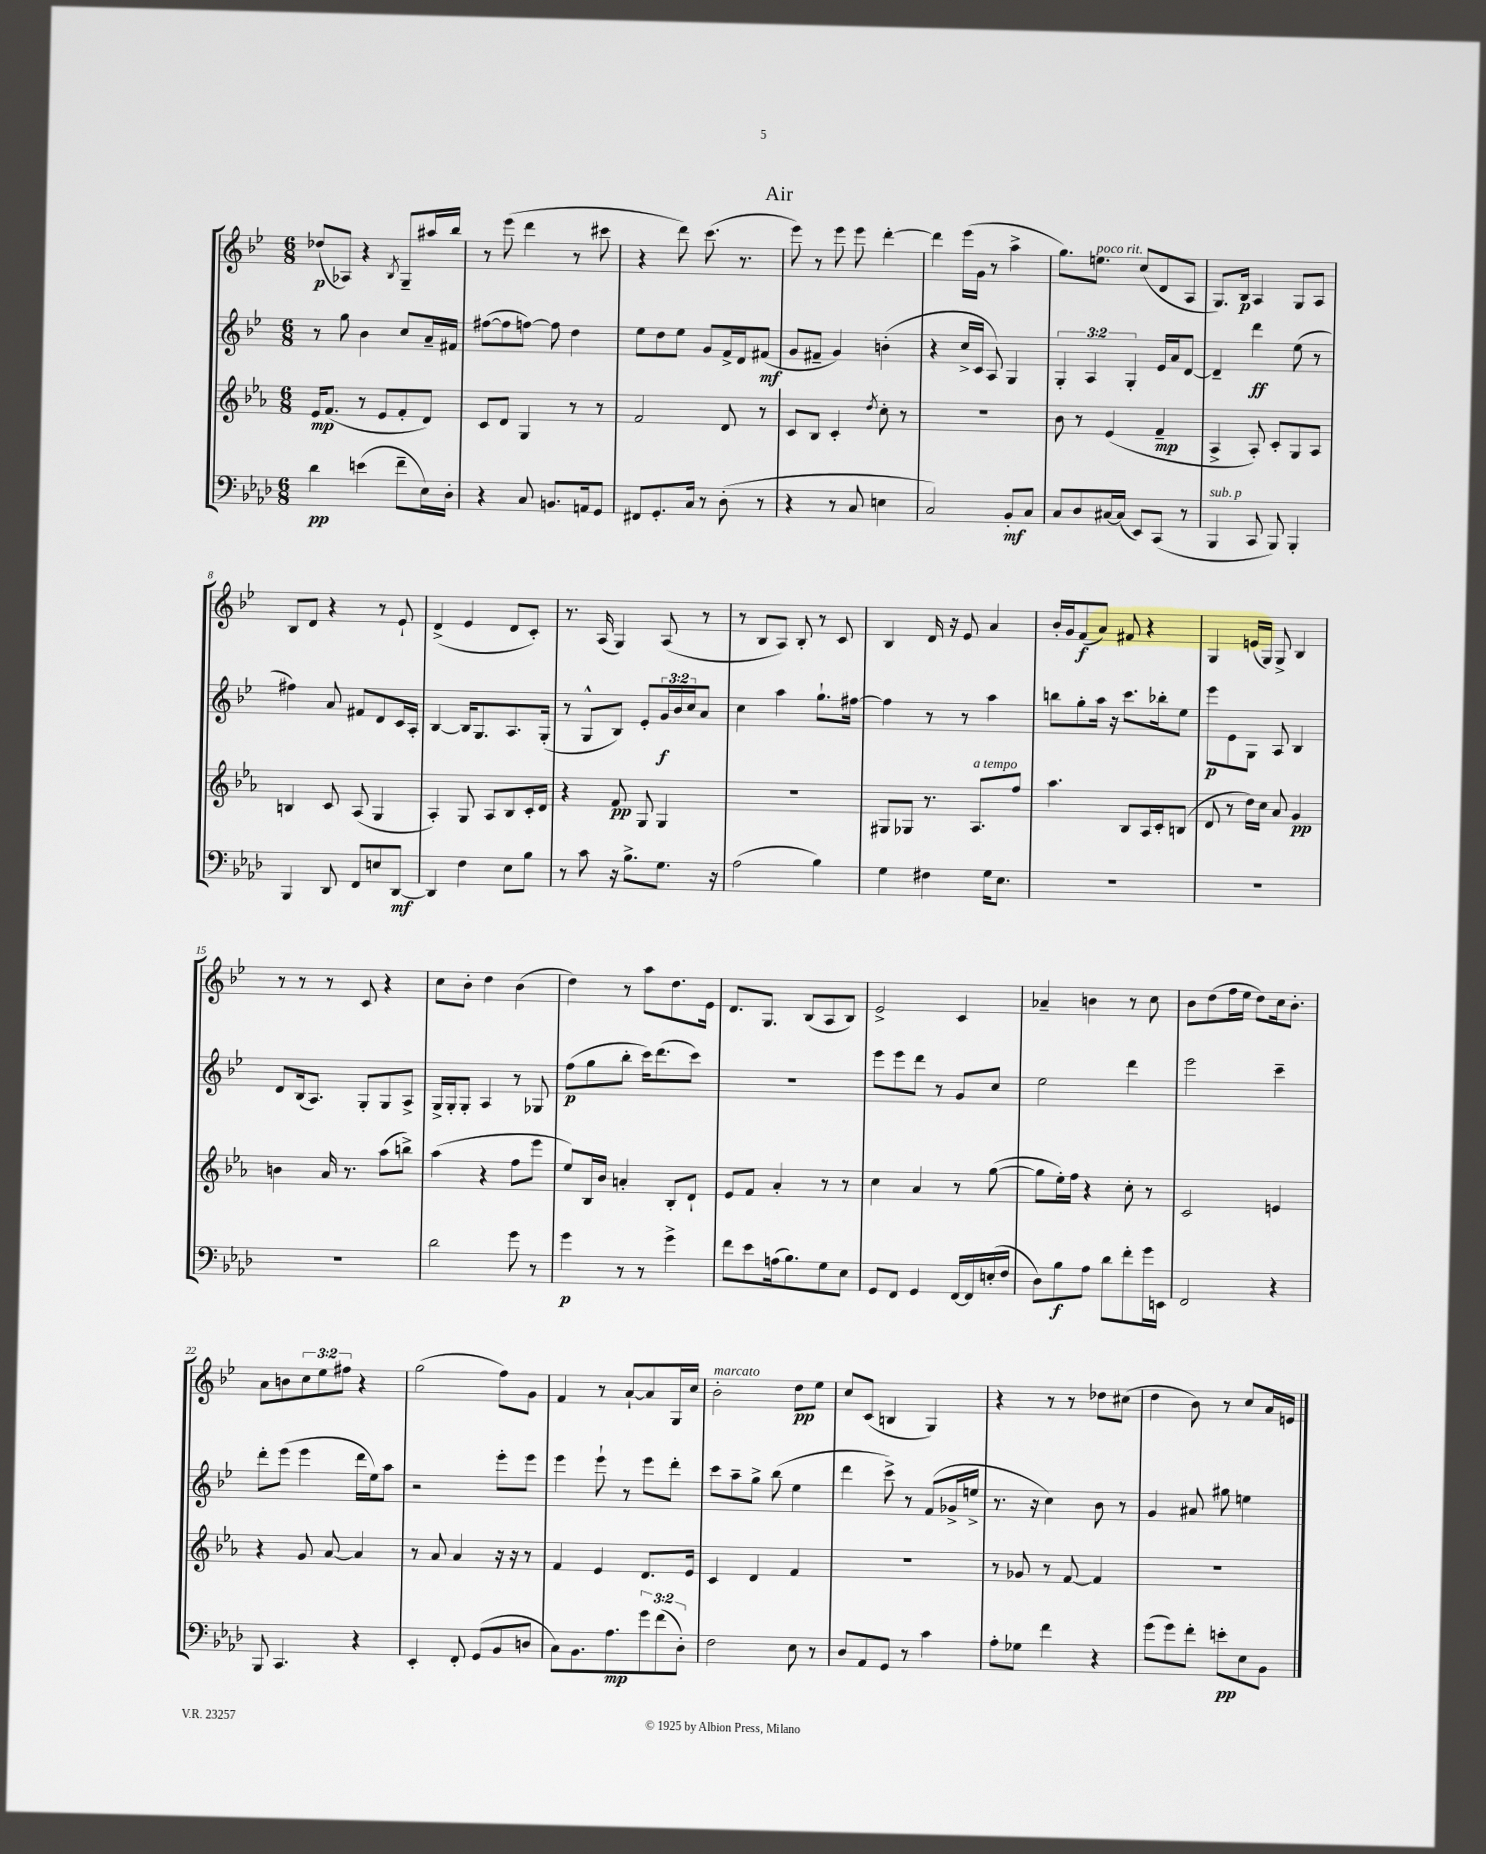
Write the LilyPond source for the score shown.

\header { title = "Air" }
<<
\new StaffGroup <<
\new Staff = "s0" {
    \clef treble \key bes \major \numericTimeSignature \time 6/8 \override Staff.TupletNumber.text = #tuplet-number::calc-fraction-text
    des''8\p( aes8) r4 \acciaccatura { bes8 } g8-- ais''16 bes''16 |
    r8 ees'''8( d'''4 r8 cis'''8 |
    r4 d'''8) c'''8.( r8. |
    ees'''8) r8 ees'''8 ees'''8 d'''4~-. |
    d'''4 ees'''16( g'16 r8 a''4-> |
    g''8.) e''8.^\markup { \italic "poco rit." } c''8( d'8 a8 |
    g8.) bes16\p a4 g8 a8 |
    bes8 d'8 r4 r8 ees'8-! |
    d'4->( ees'4 d'8 c'8-.) |
    r8. a16( g4) a8( r8 |
    r8 bes8 a8) bes8-. r8 c'8 |
    bes4 d'16 r16 ees'8 a'4 |
    bes'16-. g'16 f'8\f( a'8) fis'8 r4 |
    g4 e'16( g16) g8-> bes4 |
    r8 r8 r8 c'8 r4 |
    c''8 bes'8-. d''4 bes'4( |
    d''4) r8 a''8 d''8. ees'16 |
    d'8. g8. bes8( a8 bes8) |
    ees'2-> c'4 |
    aes'4-- b'4 r8 c''8 |
    bes'8 d''8( f''16 ees''16 d''8) c''16 bes'8.-. |
    a'8 b'8 \tuplet 3/2 { c''8 ees''8 fis''8 } r4 |
    g''2( f''8) g'8 |
    f'4 r8 a'8~-! a'8 g16 c''16 |
    bes'2-.^\markup { \italic "marcato" } d''8\pp ees''8 |
    c''8 c'8( b4 g4) |
    r4 r8 r8 des''8 cis''8( |
    d''4 bes'8) r8 c''8 a'16 e'16 \bar "|." |
}
\new Staff = "s1" {
    \clef treble \key bes \major \numericTimeSignature \time 6/8 \override Staff.TupletNumber.text = #tuplet-number::calc-fraction-text
    r8 g''8 bes'4 c''8 a'16-- fis'16 |
    fis''8~( fis''8 f''8~) f''8 d''4 |
    ees''8 d''8 ees''8 g'8 f'16-> d'16 fis'8\mf( |
    g'8 fis'8-- g'4) b'4-.( |
    r4 c''16-> c'16 a8) g4 |
    \tuplet 3/2 { g4-. a4 g4-. } ees'16 a'16 d'8~ |
    d'4-- d'''4\ff ees''8( r8 |
    fis''4) a'8 fis'8 d'8 c'16 a16-. |
    bes4~ bes16 g8. a8. g16-.( |
    r8 g8-^ bes8) ees'8-. \tuplet 3/2 { g'16\f bes'16 c''16 } a'8 |
    c''4 a''4 g''8.-! fis''16~ |
    fis''4 r8 r8 a''4 |
    b''8 g''8-. a''16 r16 c'''8. bes''16-. ees''8 |
    ees'''8\p ees'8 g8 a8 bes4 |
    d'8 bes16( a8.) g8-. g8 a8-> |
    g16-> g16-. g8-. a4 r8 ges8 |
    f''8\p( g''8 bes''8-. c'''16) d'''8.( c'''8) |
    R2. |
    ees'''8 ees'''8 d'''8 r8 g'8 c''8 |
    ees''2 d'''4 |
    ees'''2 c'''4-- |
    d'''8-. ees'''8( ees'''4 d'''16 ees''16) a''8 |
    r2 ees'''8-. ees'''8 |
    ees'''4 ees'''8-! r8 ees'''8 d'''8-. |
    c'''8 a''8-- g''8-> bes''8( ees''4 |
    d'''4 c'''8->) r8 f'8( ges'16-> e''16-> |
    r8. r16 c''4) bes'8 r8 |
    g'4 ais'8 gis''8 e''4 \bar "|." |
}
\new Staff = "s2" {
    \clef treble \key ees \major \numericTimeSignature \time 6/8
    ees'16\mp f'8.( r8 ees'8 f'8-. d'8) |
    c'8 d'8 g4 r8 r8 |
    f'2 d'8 r8 |
    c'8 bes8 c'4-. \acciaccatura { d''8 } c''8-. r8 |
    R2. |
    bes'8 r8 ees'4( f'4--\mp |
    aes4-> aes8-.) c'8-. g8 aes8 |
    b4 c'8 aes8( g4 |
    aes4-.) g8 aes8 bes8 c'16-. d'16 |
    r4 f'8\pp g8 g4 |
    R2. |
    gis8 ges8 r8. aes8.^\markup { \italic "a tempo" } f''8 |
    aes''4. bes8 aes16 c'16-. b8( |
    d'8 r8 d''16) c''16 aes'8 g'4\pp |
    b'4 aes'16 r8. aes''8( b''8->) |
    aes''4( r4 f''8 ees'''8 |
    ees''8) bes16 bes'16 a'4-. bes8-. d'8-! |
    ees'8 f'8 aes'4-. r8 r8 |
    c''4 aes'4 r8 g''8~( |
    g''8 ees''16-.) f''16 r4 c''8-. r8 |
    c'2 e'4 |
    r4 g'8 aes'8~ aes'4 |
    r8 aes'8 aes'4 r16 r16 r8 |
    f'4 ees'4 d'8. ees'16 |
    c'4 d'4 f'4 |
    R2. |
    r8 ges'8 r8 f'8~ f'4 |
    R2. \bar "|." |
}
\new Staff = "s3" {
    \clef bass \key aes \major \numericTimeSignature \time 6/8 \override Staff.TupletNumber.text = #tuplet-number::calc-fraction-text
    des'4\pp e'4( f'8-- ees16) des16-. |
    r4 c8 b,8. a,16 g,8 |
    fis,8 g,8.-. c16 r8 des8-.( r8 |
    r4 r8 c8 e4 |
    c2) bes,8-.\mf c8 |
    c8 des8 cis16~ cis16( ees,8) c,8( r8 |
    bes,,4^\markup { \italic "sub. p" } c,8 bes,,8) bes,,4-. |
    bes,,4 des,8 f,8 e8 des,8~\mf |
    des,4 f4 ees8 bes8 |
    r8 c'8 r16 bes8.-> g8. r16 |
    aes2( bes4) |
    g4 fis4 g16 ees8. |
    R2. |
    R2. |
    R2. |
    des'2 g'8 r8 |
    g'4\p r8 r8 g'4-> |
    f'8 ees'8 a16( bes8.) g8 ees8 |
    g,8 f,8 g,4 f,16~ f,16 e16-.( f16 |
    des8) bes8\f aes8 des'8 f'8-. g'16 e,16 |
    f,2 r4 |
    bes,,8 c,4. r4 |
    ees,4-. f,8-. g,8( bes,8 d8 |
    c8) bes,8. aes8.\mp \tuplet 3/2 { g'8 f'8( des8-.) } |
    f2 ees8 r8 |
    des8 aes,8 g,8 r8 c'4 |
    aes8-. ges8 f'4 r4 |
    g'8( g'8) f'8-. e'8-.\pp ees8 bes,8 \bar "|." |
}
>>
>>
